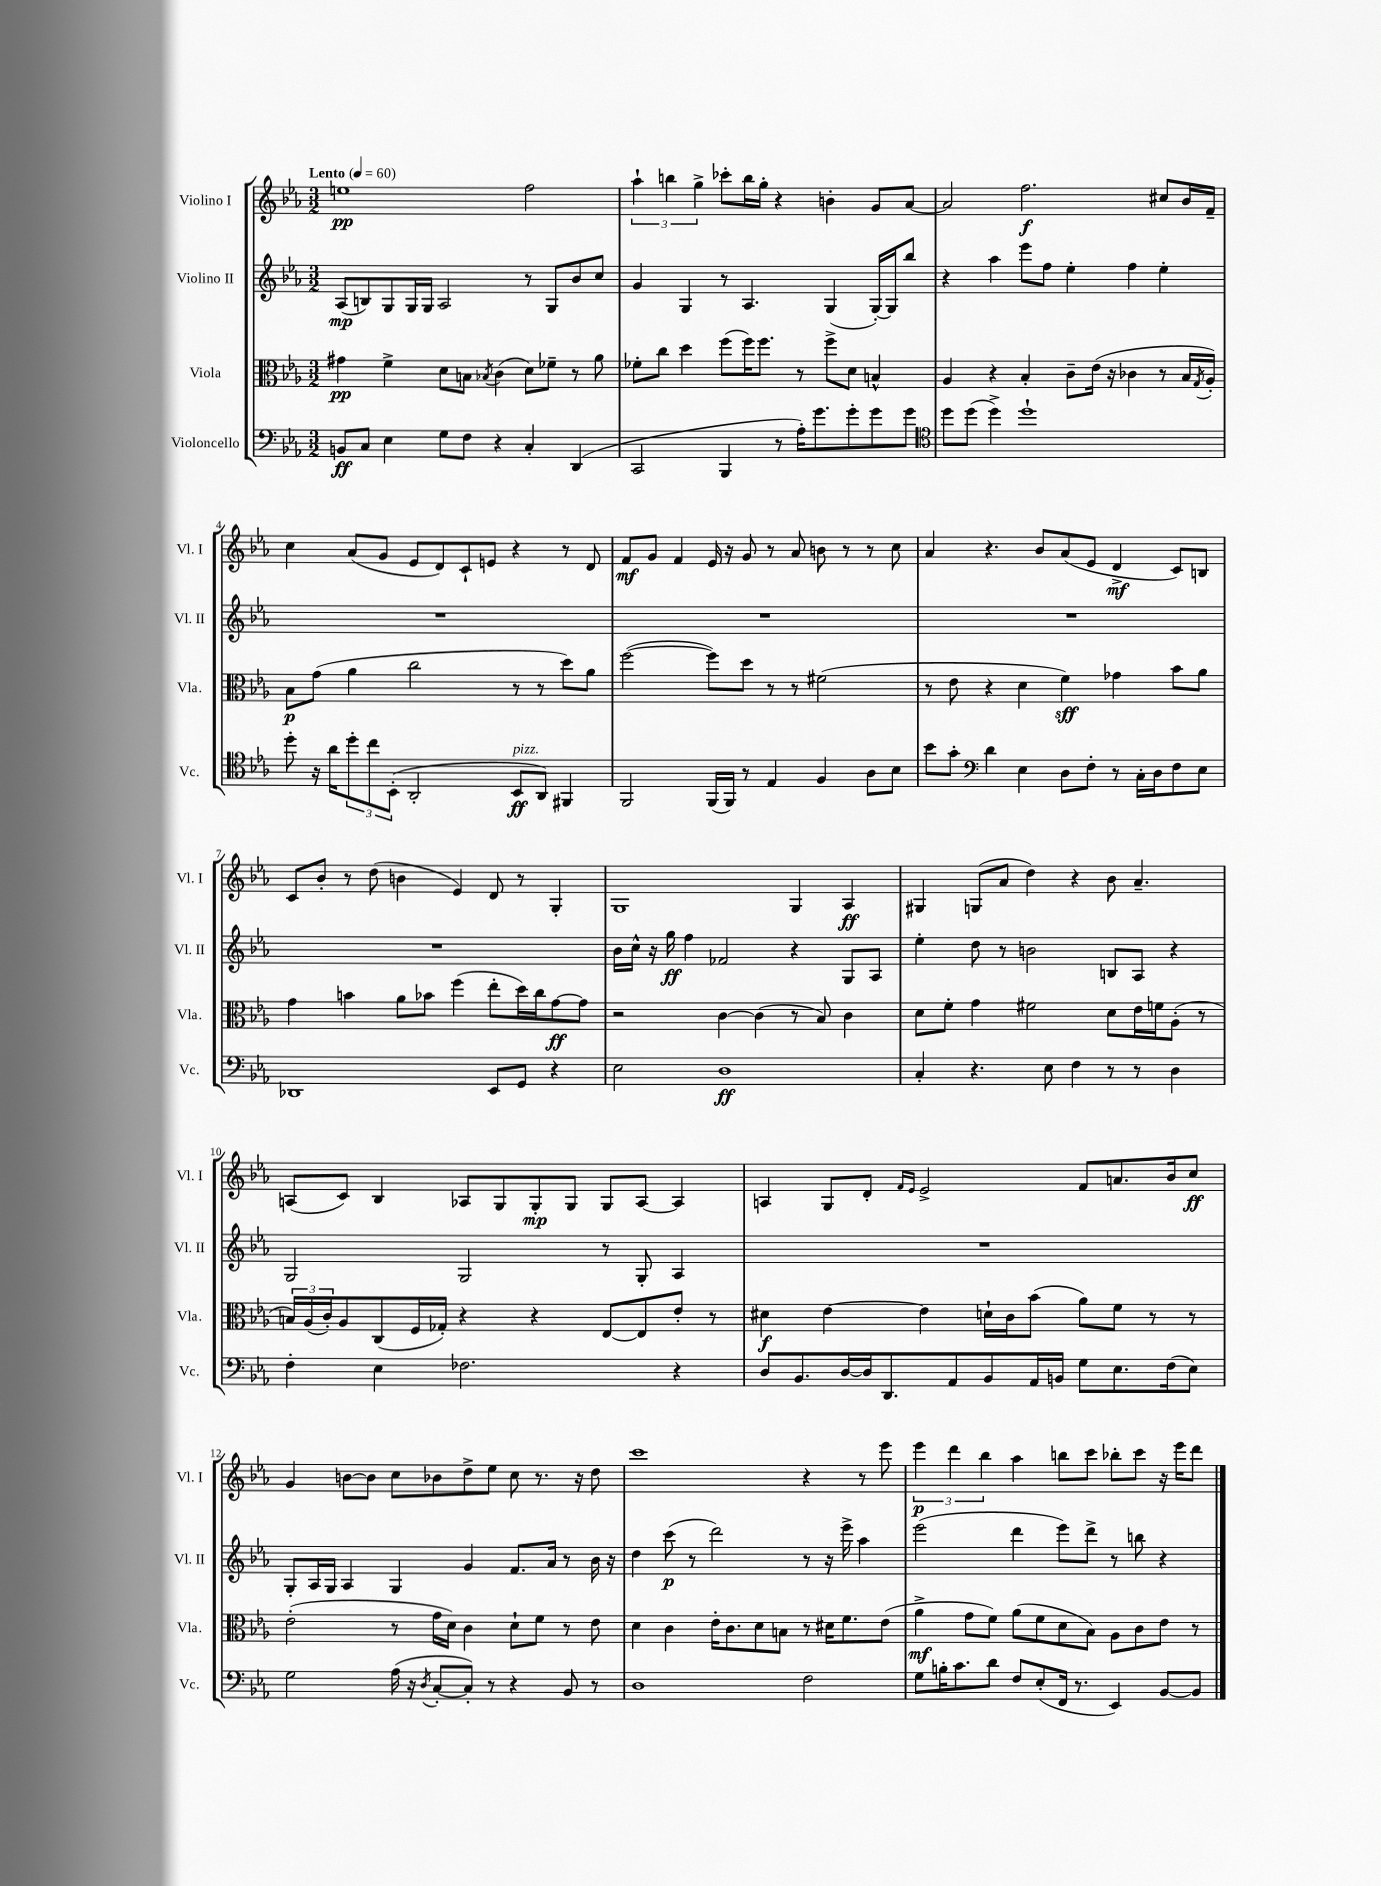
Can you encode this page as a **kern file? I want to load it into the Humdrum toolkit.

**kern	**kern	**kern	**kern
*staff4	*staff3	*staff2	*staff1
*clefF4	*clefC3	*clefG2	*clefG2
*k[b-e-a-]	*k[b-e-a-]	*k[b-e-a-]	*k[b-e-a-]
*M3/2	*M3/2	*M3/2	*M3/2
*MM60	*MM60	*MM60	*MM60
8BB	4g#	(8A-	1ee
8C	.	8B)	.
4E-	4f^	8G	.
.	.	16G	.
.	.	16G	.
8G	8d	2A-	.
8F	8B	.	.
.	8qB-	.	.
4r	(4c	.	.
4C'	8d)	8r	2ff
.	8f-~	8G	.
(4DD	8r	8b-	.
.	8a-	8cc	.
=	=	=	=
2CC	8f-'	4g	6aa-`
.	8cc	.	.
.	.	.	6bb
.	4dd	4G	.
.	.	.	6gg^
4BBB-	(8ff	8r	8ccc-'
.	16ff)	4.A-	16bb
.	8.ff	.	16gg'
8r	.	.	4r
16A-')	8r	.	.
8.g	.	.	.
.	8ff^	(4G	4b'
8g'	8d	.	.
8g	4B^^	[16G')	8g
.	.	16G]	.
8g	.	8bb-	[8a-
=	=	=	=
*clefC4	*	*	*
8dd	4A-	4r	2a-]
(8dd	.	.	.
4dd^)	4r	4aa-	.
1dd`	4B-'	8eee-	2.ff
.	.	8ff	.
.	8c~	4ee-'	.
.	(16e-	.	.
.	16r	.	.
.	4c-	4ff	.
.	8r	4ee-'	8cc#
.	16B-	.	16b-
.	8qG	.	.
.	16A-')	.	16f~
=	=	=	=
8dd'	8B-	1.r	4cc
16r	(8g	.	.
16a-	.	.	.
12dd'	4a-	.	(8a-
12cc	.	.	.
.	.	.	8g
(12BB-'	.	.	.
2AA-'	2cc	.	8e-
.	.	.	8d)
.	.	.	8c`
.	.	.	8e
8BB-	8r	.	4r
8AA-)	8r	.	.
4FF#	8dd)	.	8r
.	8a-	.	8d
=	=	=	=
2FF	([2ff	1.r	8f
.	.	.	8g
.	.	.	4f
(16FF	8ff])	.	16e-
16FF)	.	.	16r
8r	8dd	.	8g
4E-	8r	.	8r
.	8r	.	8a-
4F	(2f#	.	8b
.	.	.	8r
8A-	.	.	8r
8B-	.	.	8cc
=	=	=	=
8b-	8r	1.r	4a-
8g'	8e-	.	.
*clefF4	*	*	*
4d	4r	.	4.r
4E-	4d	.	.
.	.	.	8b-
8D	4f)	.	(8a-
8F'	.	.	8e-
8r	4g-	.	4d^
16C'	.	.	.
16D	.	.	.
8F	8b-	.	8c)
8E-	8a-	.	8B
=	=	=	=
1DD-	4g	1.r	8c
.	.	.	8b-'
.	4b	.	8r
.	.	.	(8dd
.	8a-	.	4b
.	8b-	.	.
.	(4ff	.	4e-)
8EE-	8ee-'	.	8d
8GG	16dd)	.	8r
.	16cc	.	.
4r	[8g	.	4G'
.	8g]	.	.
=	=	=	=
2E-	2r	16b-	1G
.	.	16cc^^	.
.	.	16r	.
.	.	16gg	.
.	.	4ff	.
1D	[4c	2f-	.
.	(4c]	.	.
.	8r	4r	4G
.	8B-)	.	.
.	4c	8G	4A-
.	.	8A-	.
=	=	=	=
4C'	8d	4ee-'	4G#
.	8f'	.	.
4.r	4g	8dd	(8G
.	.	8r	8a-
.	2f#	2b	4dd)
8E-	.	.	.
4F	.	.	4r
8r	8d	8B	8b-
8r	16e-	8A-	4.a-~
.	16f	.	.
4D	(8A-'	4r	.
.	8r	.	.
=	=	=	=
4F'	24B)	2G	(8A
.	(24A-	.	.
.	24c')	.	.
.	8A-	.	8c)
4E-	(8C	.	4B-
.	16F	.	.
.	16G-')	.	.
2.F-	4r	2G	8A-
.	.	.	8G
.	4r	.	8G'
.	.	.	8G
.	[8E-	8r	8G
.	8E-]	8G'	[8A-
4r	8e-'	4A-	4A-]
.	8r	.	.
=	=	=	=
8D	4d#	1.r	4A
8.BB-	.	.	.
.	[4e-	.	8G
[16D	.	.	.
16D]	.	.	8d'
8.DD	.	.	.
.	.	.	16qqf
.	.	.	16qqe-
.	4e-]	.	2e-^
8AA-	.	.	.
8BB-	16d`	.	.
.	16c	.	.
16AA-	(8b-	.	.
16BB	.	.	.
8G	8a-)	.	8f
8.E-	8f	.	8.a
.	8r	.	.
(16F	.	.	16b-
8E-)	8r	.	8cc
=	=	=	=
2G	(2e-'	8G'	4g
.	.	16A-	.
.	.	16G	.
.	.	4A-	[8b
.	.	.	8b]
(16A-	8r	4G	8cc
16r	.	.	.
8qD	.	.	.
[8C'	16g	.	8b-
.	16d)	.	.
8C'])	4c	4g	8dd^
8r	.	.	8ee-
4r	8d`	8.f	8cc
.	8f	.	8.r
.	.	16a-	.
8BB-	8r	8r	.
.	.	.	16r
8r	8e-	16b-	8dd
.	.	16r	.
=	=	=	=
1D	4d	4dd	1ccc
.	4c	(8ccc	.
.	.	8r	.
.	16e-'	2ddd)	.
.	8.c	.	.
.	8d	.	.
.	8B	.	.
2F	8r	8r	4r
.	16d#	16r	.
.	8.f	16eee-^	.
.	.	4aa-	8r
.	(8e-	.	8eee-
=	=	=	=
8G	4a-^	(2eee-	6eee-
16B'	.	.	.
.	.	.	6ddd
8.c	.	.	.
.	8g	.	.
.	.	.	6bb-
8d	8f)	.	.
8F	(8a-	4ddd	4aa-
(8E-'	8f	.	.
16FF	8d	8eee-)	8bb
8.r	.	.	.
.	8B-)	8ddd^	8ccc
4EE-)	8A-	8r	8bb-'
.	8c	8bb	8ccc
[8BB-	8e-	4r	16r
.	.	.	16eee-
8BB-]	8r	.	8ddd
==	==	==	==
*-	*-	*-	*-
